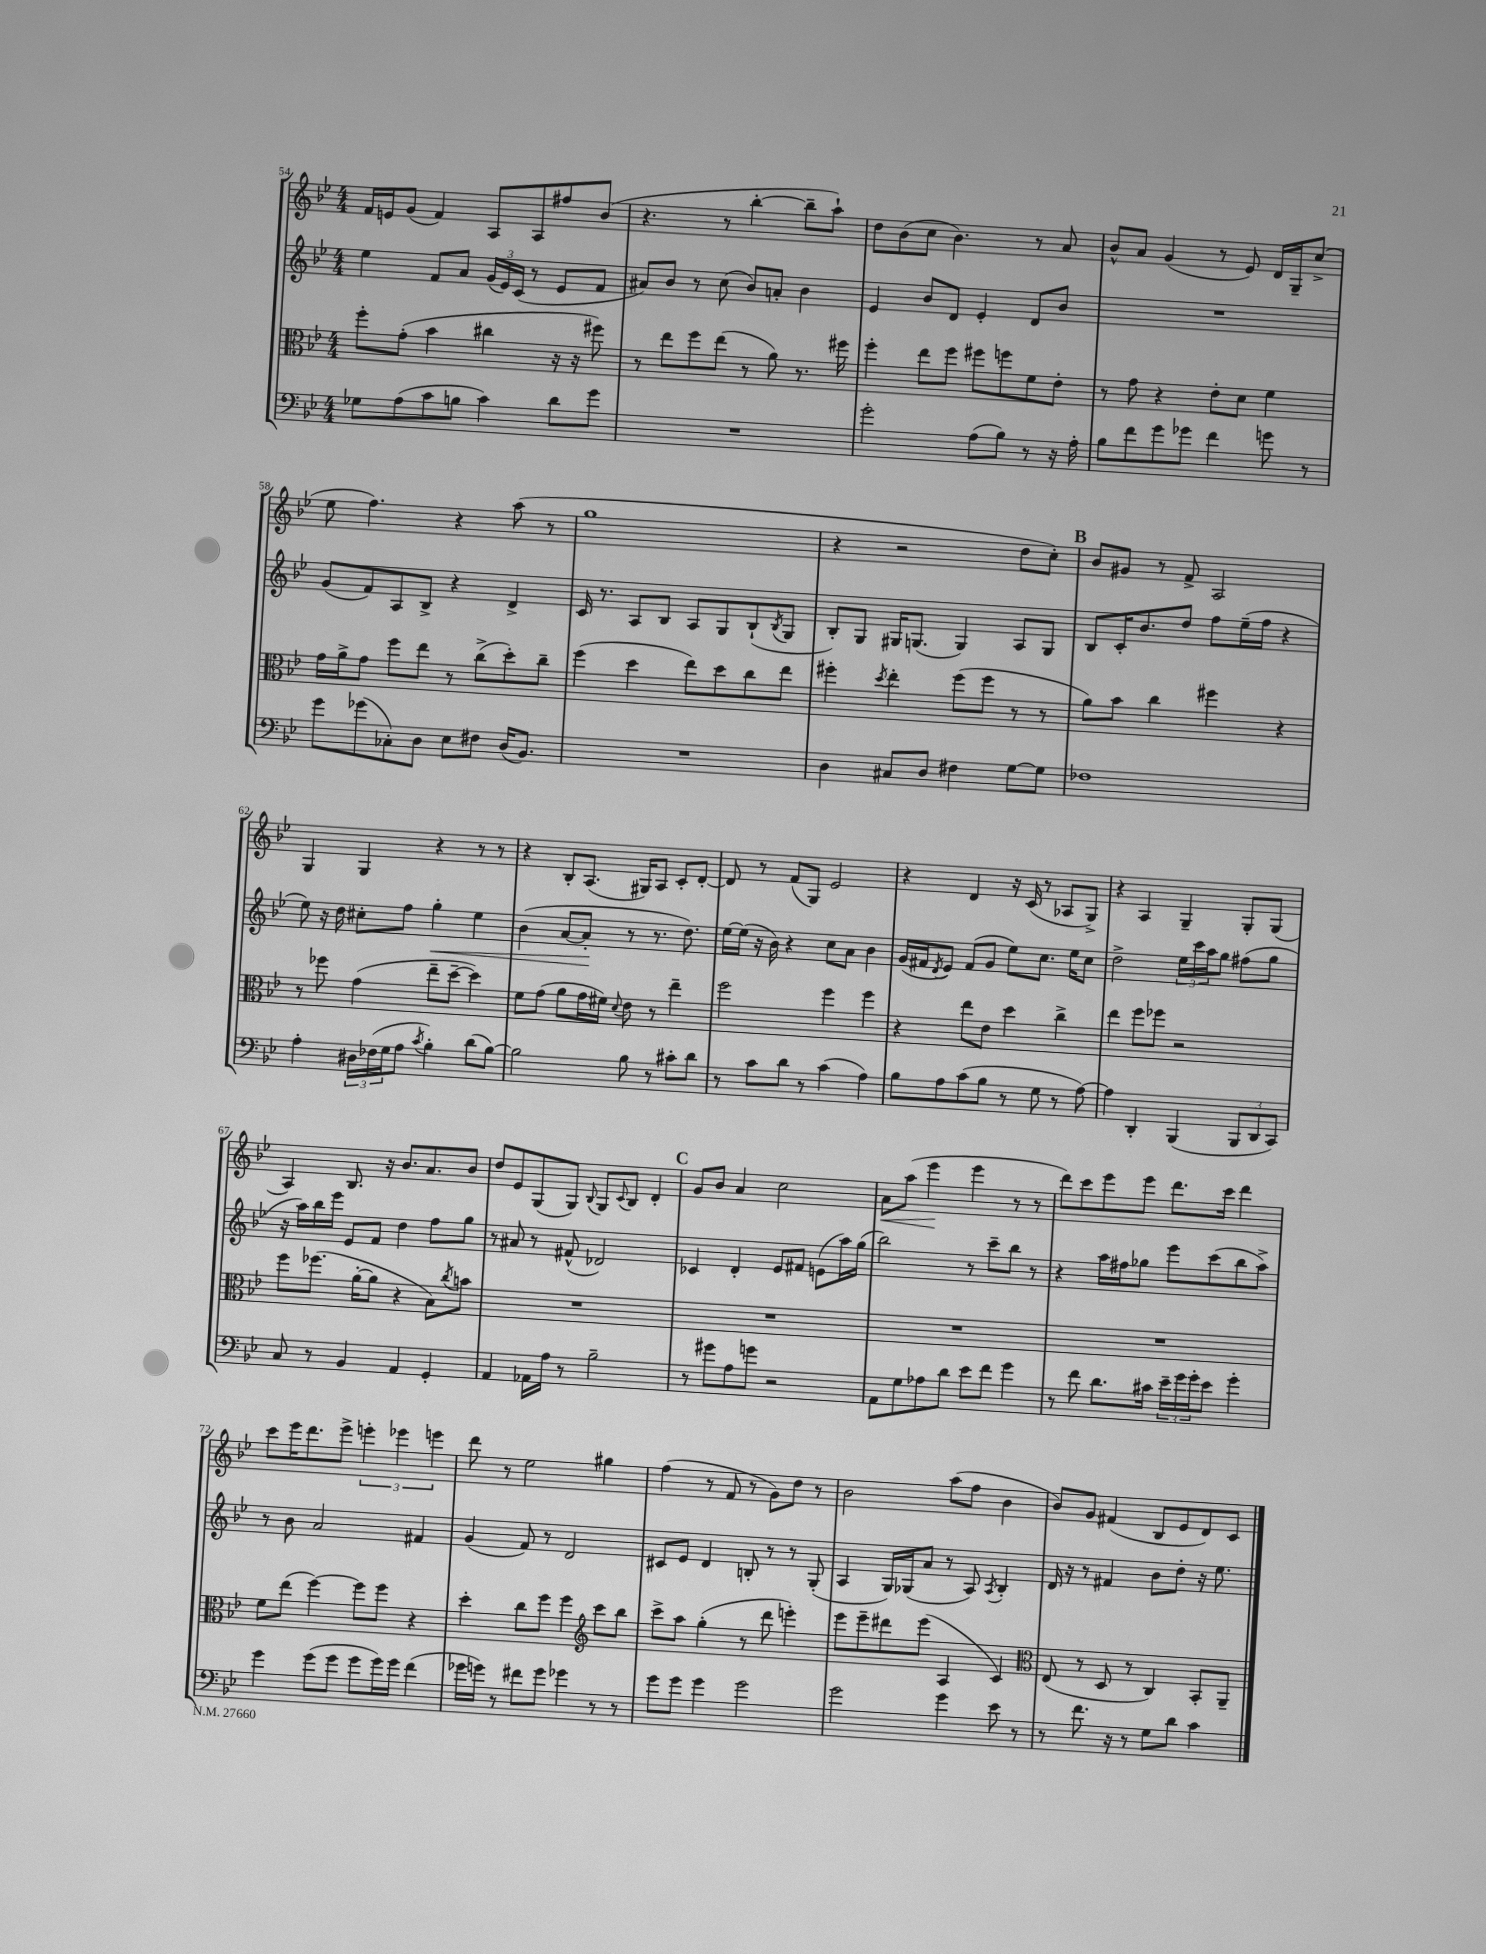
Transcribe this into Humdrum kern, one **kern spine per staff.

**kern	**kern	**kern	**dynam	**kern	**dynam
*part4	*part3	*part2	*part2	*part1	*part1
*staff4	*staff3	*staff2	*staff2	*staff1	*staff1
*clefF4	*clefC3	*clefG2	*	*clefG2	*
*k[b-e-]	*k[b-e-]	*k[b-e-]	*	*k[b-e-]	*
*M4/4	*M4/4	*M4/4	*	*M4/4	*
=54	=54	=54	=54	=54	=54
8G-X\L	8ff'\L	4ee-\	.	16f/LL	.
.	.	.	.	16en/J	.
(8A\	(8g'\J	.	.	(8g/J	.
8c\	4b-\	8f/L	.	4f/)	.
8Bn\J	.	8a/J	.	.	.
4c\)	4cc#X\	(24g/LL	.	8A/L	.
.	.	24e-/)	.	.	.
.	.	(24c/JJ	.	.	.
.	.	8r	.	8A/	.
8d\L	16r	8e-/L	.	8ff#X/	.
.	16r	.	.	.	.
8g\J	8ff#X\)	8f/J	.	(8b-/J	.
=55	=55	=55	=55	=55	=55
1r	8r	8a#X/L)	.	4.r	.
.	8ee-\L	8b-/J	.	.	.
.	8ff\	8r	.	.	.
.	(8ee-\J	(8cc\	.	8r	.
.	8r	8b-/L)	.	[4bb-'\	.
.	8a\)	8an'/J	.	.	.
.	8.r	4b-\	.	8bb-~\L]	.
.	.	.	.	8aa`\J)	.
.	16ff#X\	.	.	.	.
=56	=56	=56	=56	=56	=56
2g'\	4ff'\	4e-/	.	8dd\L	.
.	.	.	.	(8b-\	.
.	8ee-\L	8b-/L	.	8cc\J	.
.	8ff\J	8d/J	.	4.b-\)	.
(8A\L	8ff#X\L	4e-'/	.	.	.
8B-\J)	8ffn\	.	.	.	.
8r	8f\	8d/L	.	8r	.
16r	8e-'\J	8b-/J	.	8a/	.
16A'\	.	.	.	.	.
=57	=57	=57	=57	=57	=57
8B-\L	8r	1r	.	8b-^^/L	.
8f\	8g\	.	.	8a/J	.
8g\	4r	.	.	(4g/	.
8g-X\J	.	.	.	.	.
4f\	8e-'\L	.	.	8r	.
.	8d\J	.	.	8e-/)	.
8gn\	4f\	.	.	16d/LL	.
.	.	.	.	16G~/J	.
8r	.	.	.	(8cc^/J	.
!!LO:LB:g=z
=58	=58	=58	=58	=58	=58
8g\L	16g\LL	(8g/L	.	8ee-\	.
.	16a^\J	.	.	.	.
(8g-X\	8g\J	8f/)	.	4.ff\)	.
8C-X'\)	8ff\L	8A/	.	.	.
8D\J	8ee-\J	8B-^/J	.	.	.
8E-\L	8r	4r	.	4r	.
8F#X\J	(8cc^\L	.	.	.	.
(16D/KL	8dd'\)	4d^/	.	(8aa\	.
8.BB-/J)	.	.	.	.	.
.	8cc~\J	.	.	8r	.
=59	=59	=59	=59	=59	=59
1r	(4ff\	16c/	.	1gg	.
.	.	8.r	.	.	.
.	4dd\	8A/L	.	.	.
.	.	8B-/J	.	.	.
.	8ee-\L)	8A/L	.	.	.
.	8dd\	8G/	.	.	.
.	8cc\	(8B-`/	.	.	.
.	.	8qB-/	.	.	.
.	8ee-\J	8G/J	.	.	.
=60	=60	=60	=60	=60	=60
4D\	4ff#X'\	8B-'/L)	.	4r	.
.	.	8G/J	.	.	.
.	8qdd/	.	.	.	.
8C#X/L	4ee-'\	16G#X/KL	.	2r	.
.	.	(8.Gn/J	.	.	.
8D/J	.	.	.	.	.
4F#X\	(8ff#\L	4G/)	.	.	.
.	8ff#\J	.	.	.	.
[8G\L	8r	8A/L	.	8dd\L	.
8G\J]	8r	8G/J	.	8cc'\J)	.
!!LO:REH:place=s1:t=B
=61	=61	=61	=61	=61	=61
1F-X	8a\L)	8B-/L	.	8b-/L	.
.	8b-\J	16c'/K	.	8g#X/J	.
.	.	8.b-/	.	.	.
.	4cc\	.	.	8r	.
.	.	8dd/J	.	8f^/	.
.	4ff#X\	8ff\L	.	2A/	.
.	.	(16ee-~\L	.	.	.
.	.	16ff\JJ	.	.	.
.	4r	4r	.	.	.
!!LO:LB:g=z
=62	=62	=62	=62	=62	=62
4A'\	8r	8ee-\)	.	4G/	.
.	8ff-X\	16r	.	.	.
.	.	16dd\	.	.	.
24D#X\LL	(4g\	8cc#X'\L	.	4G/	.
(24F-X\	.	.	.	.	.
24G\J	.	.	.	.	.
8A\J	.	8ff\J	.	.	.
8qc/	.	.	.	.	.
!	!	!	!LO:HP:b	!	!
4B-'\)	8ee-~\L	4gg'\	<	4r	.
.	[8dd~\J	.	.	.	.
(8d\L	4dd\])	4ee-\	.	8r	.
[8B-\J)	.	.	.	8r	.
=63	=63	=63	=63	=63	=63
2B-\]	8f\L	(4b-\	.	4r	.
.	(8g\J	.	.	.	.
.	8a\L	[8a/L	.	8B-'/L	.
.	16g\L	8a'/J]	.	(8.A/J	.
.	16f#X\JJ)	.	.	.	.
.	8qqd/	.	.	.	.
8B-\	8e-\	8r	[	.	.
.	.	.	.	16G#X/KL)	.
8r	8r	8.r	.	8A/J	.
8c#X'\L	4ee-~\	.	.	8c'/L	.
.	.	8.dd\)	.	.	.
8d\J	.	.	.	[8d'/J	.
=64	=64	=64	=64	=64	=64
8r	2ff\	[16ee-\LL	.	8d/]	.
.	.	(16ee-\JJ]	.	.	.
8c\L	.	16r	.	8r	.
.	.	16b-\)	.	.	.
8d\J	.	4r	.	(8f/L	.
8r	.	.	.	8G/J)	.
(4c\	4ff\	8cc\L	.	2e-/	.
.	.	8a\J	.	.	.
4A\)	4ff\	4b-\	.	.	.
=65	=65	=65	=65	=65	=65
8B-\L	4r	(16g/LL	.	4r	.
.	.	16f#X/J	.	.	.
.	.	8qd/	.	.	.
8A\	.	8e-/J)	.	.	.
(8c\	8ee-\L	(8f#/L	.	4d/	.
8B-\J	8e-\J	8g/J	.	.	.
8r	4dd\	8ee-\L)	.	16r	.
.	.	.	.	(16c/	.
8G\	.	8.cc\J	.	8r	.
8r	4cc^\	.	.	8A-X/L	.
.	.	16ee-\KL	.	.	.
[8A\)	.	8cc\J	.	8G^/J)	.
=66	=66	=66	=66	=66	=66
4A\]	4ee-\	2dd^\	.	4r	.
4DD'/	8ff\L	.	.	4A/	.
.	8ff-X\J	.	.	.	.
(4BBB-/	2r	24ee-\LL	.	4G~/	.
.	.	24ccc\	.	.	.
.	.	24aa\J	.	.	.
.	.	8gg\J	.	.	.
12BBB-/L	.	(8ff#X\L	.	8G'/L	.
12DD/	.	.	.	.	.
.	.	8gg\J	.	(8G/J	.
12CC/J)	.	.	.	.	.
!!LO:LB:g=z
=67	=67	=67	=67	=67	=67
8C/	8ff\L	16r	.	4A/)	.
.	.	16aa\LL)	.	.	.
8r	(8.ff-X\J	16bb-\	.	.	.
.	.	16eee-\JJ	.	.	.
4BB-/	.	8e-/L	.	8.B-/	.
.	[16a'\KL	.	.	.	.
.	8a\J]	8f/J	.	.	.
.	.	.	.	16r	.
4AA/	4r	4dd\	.	8.b-/L	.
.	.	.	.	8.a/	.
4GG'/	8B-\L)	8ff\L	.	.	.
.	8qcc/	.	.	.	.
.	8bn\J	8gg\J	.	8b-/J	.
=68	=68	=68	=68	=68	=68
4AA/	1r	8r	.	8dd/L	.
.	.	8a#X/	.	8e-/	.
16AA-X\LL	.	8r	.	(8G/	.
16A\JJ	.	.	.	.	.
8r	.	(8f#X^^/	.	8G/J)	.
.	.	.	.	8qqB-/	.
2B-~\	.	2d-X/)	.	8G/L	.
.	.	.	.	8qqc/	.
.	.	.	.	8B-/J	.
.	.	.	.	4d'/	.
!!LO:REH:place=s1:t=C
=69	=69	=69	=69	=69	=69
8r	1r	4c-X/	.	8g/L	.
8g#X\L	.	.	.	8b-/J	.
8A\	.	4d'/	.	4a/	.
8gn\J	.	.	.	.	.
2r	.	8e-/L	.	2cc\	.
.	.	8f#X/J	.	.	.
.	.	(8en\L	.	.	.
.	.	16aa\L)	.	.	.
.	.	(16gg\JJ	.	.	.
=70	=70	=70	=70	=70	=70
!	!	!	!	!	!LO:HP:b
8AA\L	1r	2bb-\)	.	8a\L	<
8G\	.	.	.	(8aa\J	.
8A-X\	.	.	.	4eee-\	.
8d\J	.	.	.	.	.
8e-\L	.	8r	.	4eee-\	[
8f\J	.	8ccc~\L	.	.	.
4g\	.	8bb-\J	.	8r	.
.	.	8r	.	8r	.
=71	=71	=71	=71	=71	=71
8r	1r	4r	.	8ddd\L)	.
8f\	.	.	.	8ccc\	.
8.d\L	.	16aa\LL	.	8eee-\	.
.	.	16ff#X\J	.	.	.
.	.	8gg-X\J	.	8eee-\J	.
16c#X\Jk	.	.	.	.	.
24e-~\LL	.	8eee-\L	.	8.ddd\L	.
24g\	.	.	.	.	.
24g'\J	.	.	.	.	.
8e-\J	.	(8ccc\	.	.	.
.	.	.	.	16ccc\Jk	.
4g'\	.	8bb-\	.	4ddd\	.
.	.	8aa^\J)	.	.	.
!!LO:LB:g=z
=72	=72	=72	=72	=72	=72
4g\	8f\L	8r	.	8ccc\L	.
.	(8ee-\J	8b-\	.	16eee-\K	.
.	.	.	.	8.ddd\	.
(8g\L	[4ff\)	2a/	.	.	.
8g\J	.	.	.	8eee-^\J	.
8g\L	8ff\L]	.	.	6eeen'\	.
16g\L)	8ff\J	.	.	.	.
.	.	.	.	6eee-X\	.
16g\JJ	.	.	.	.	.
(4f\	4r	4f#X/	.	.	.
.	.	.	.	6eeen\	.
=73	=73	=73	=73	=73	=73
16g-X\LL	4dd'\	(4g/	.	8ddd\	.
16gn\JJ)	.	.	.	.	.
8r	.	.	.	8r	.
8f#X\L	8cc\L	8f/)	.	2ee-\	.
8g\J	8ff\J	8r	.	.	.
4g-X\	4ff\	2d/	.	.	.
*	*clefG2	*	*	*	*
8r	8ccc\L	.	.	4gg#X\	.
8r	8bb-\J	.	.	.	.
=74	=74	=74	=74	=74	=74
8g\L	8ccc^\L	8c#X/L	.	(4ff\	.
8g\J	8aa\J	8e-/J	.	.	.
4g\	(4gg'\	4d/	.	8r	.
.	.	.	.	8f/	.
2g\	8r	8Bn'/	.	8r	.
.	8ddd\	8r	.	8g\L)	.
.	4eeen'\)	8r	.	8dd\J	.
.	.	(8G'/	.	8r	.
=75	=75	=75	=75	=75	=75
2g\	8eee-\L	4A/	.	2b-\	.
.	8eee-~\	.	.	.	.
.	8ddd#X\	16G/LL)	.	.	.
.	.	(16G-X/J	.	.	.
.	(8eee-\J	8a/J	.	.	.
4g\	4A/	8r	.	(8aa\L	.
.	.	8A/)	.	8ff\J	.
.	.	8qA/	.	.	.
8e-\	4c/)	4B-'/	.	4b-\	.
8r	.	.	.	.	.
=76	=76	=76	=76	=76	=76
*	*clefC3	*	*	*	*
8r	(8E-/	16d/	.	8b-/L)	.
.	.	16r	.	.	.
8.f\	8r	8r	.	8g/J	.
.	8D/	4f#X/	.	(4f#X/	.
16r	.	.	.	.	.
8r	8r	.	.	.	.
8G\L	4C/)	8b-\L	.	8B-/L	.
8d\J	.	8dd'\J	.	8e-/	.
4c\	8BB-'/L	16r	.	8d/)	.
.	.	8.ee-\	.	.	.
.	8AA~/J	.	.	8c/J	.
==	==	==	==	==	==
*-	*-	*-	*-	*-	*-
